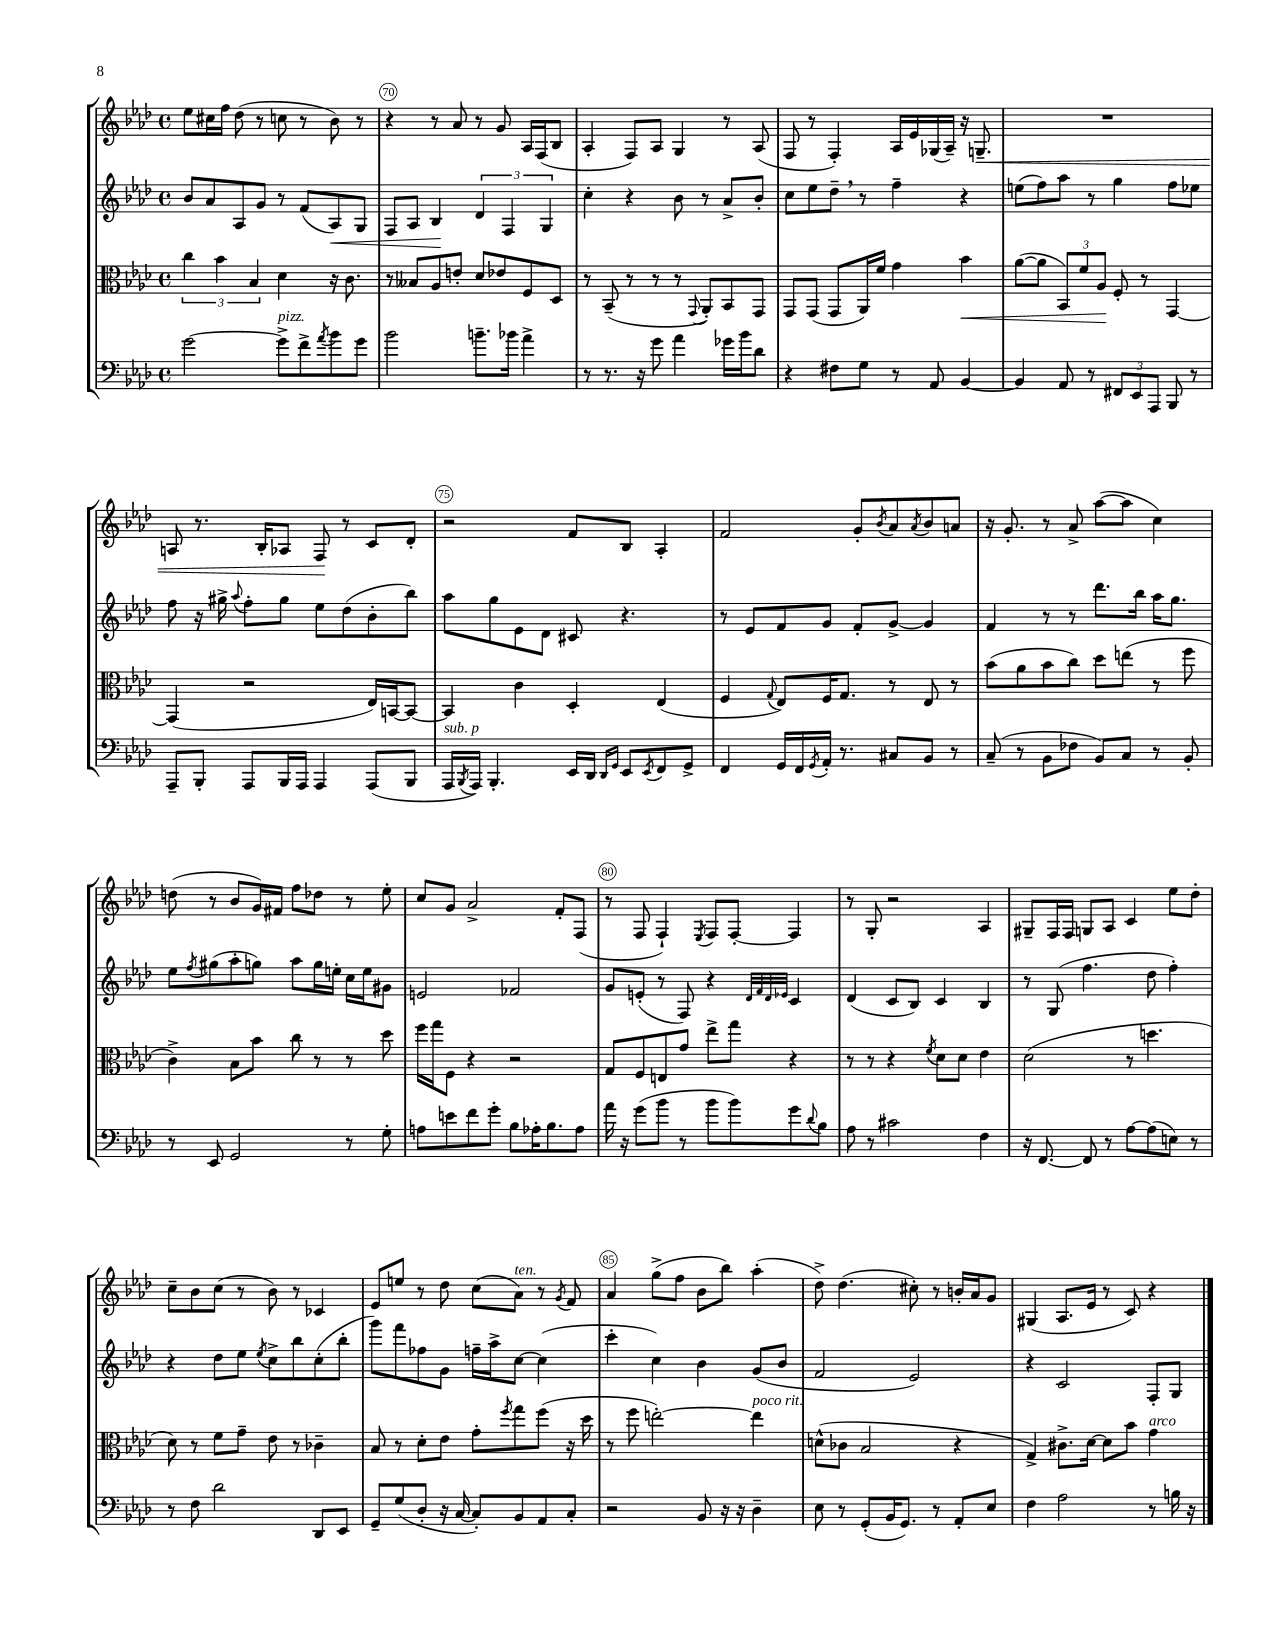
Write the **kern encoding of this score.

**kern	**kern	**dynam	**kern	**dynam	**kern	**dynam
*part4	*part3	*part3	*part2	*part2	*part1	*part1
*staff4	*staff3	*staff3	*staff2	*staff2	*staff1	*staff1
*clefF4	*clefC3	*	*clefG2	*	*clefG2	*
*k[b-e-a-d-]	*k[b-e-a-d-]	*	*k[b-e-a-d-]	*	*k[b-e-a-d-]	*
*M4/4	*M4/4	*	*M4/4	*	*M4/4	*
*met(c)	*met(c)	*	*met(c)	*	*met(c)	*
=69	=69	=69	=69	=69	=69	=69
[2g\	6cc\	.	8b-/L	.	8ee-\L	.
.	.	.	8a-/	.	16cc#X\L	.
.	6b-\	.	.	.	.	.
.	.	.	.	.	16ff\JJ	.
.	.	.	8A-/	.	(8dd-\	.
.	6B-/	.	.	.	.	.
.	.	.	8g/J	.	8r	.
!LO:TX:a:i:t=pizz.	!	!	!	!	!	!
8g^\L]	4d-\	.	8r	.	8ccn\	.
8f^\	.	.	(8f/L	.	8r	.
8qa-/	.	.	.	.	.	.
!	!	!	!	!LO:HP:b	!	!
8b-\	16r	.	8A-/)	<	8b-\)	.
.	8.c\	.	.	.	.	.
8g\J	.	.	8G/J	.	8r	.
=70	=70	=70	=70	=70	=70	=70
2b-\	8r	.	8F/L	.	4r	.
.	8B--X/L	.	8A-/J	.	.	.
.	8A-/	.	4B-/	.	8r	.
.	8en'/J	.	.	.	8a-/	.
8.bn~\L	8d-/L	.	6d-/	[	8r	.
.	8e-X/	.	.	.	8g/	.
.	.	.	6F/	.	.	.
16b-X\Jk	.	.	.	.	.	.
4a-^\	8F/	.	.	.	16A-/LL	.
.	.	.	.	.	(16F/J	.
.	.	.	6G/	.	.	.
.	8D-/J	.	.	.	8B-/J	.
=71	=71	=71	=71	=71	=71	=71
8r	8r	.	4cc'\	.	4A-'/	.
8.r	(8BB-~/	.	.	.	.	.
.	8r	.	4r	.	8F/L)	.
16r	.	.	.	.	.	.
8g\	8r	.	.	.	8A-/J	.
4a-\	8r	.	8b-\	.	4G/	.
.	8qqGG/	.	.	.	.	.
.	8AA-'/L)	.	8r	.	.	.
16g-X\LL	8BB-/	.	8a-^/L	.	8r	.
16b-\J	.	.	.	.	.	.
8d-\J	8GG/J	.	8b-'/J	.	(8A-/	.
=72	=72	=72	=72	=72	=72	=72
4r	8GG/L	.	8cc\L	.	8F/	.
.	(8GG/J	.	8ee-\	.	8r	.
8F#X\L	8GG/L	.	8dd-~,\J	.	4F'/)	.
8G\J	16AA-/L)	.	8r	.	.	.
.	16f/JJ	.	.	.	.	.
8r	4g\	.	4ff~\	.	16A-/LL	.
.	.	.	.	.	16e-/	.
8AA-/	.	.	.	.	(16G-X/	.
.	.	.	.	.	16A-~/JJ)	.
!	!	!LO:HP:b	!	!	!	!
[4BB-/	4b-\	<	4r	.	16r	.
!	!	!	!	!	!	!LO:HP:b
.	.	.	.	.	8.Gn~/	<
=73	=73	=73	=73	=73	=73	=73
4BB-/]	([8a-\L	.	(8een\L	.	1r	.
.	8a-\J]	.	8ff\)	.	.	.
8AA-/	12BB-/L)	.	8aa-\J	.	.	.
.	12f/	.	.	.	.	.
8r	.	.	8r	.	.	.
.	12A-/J	.	.	.	.	.
12FF#X/L	8F'/	[	4gg\	.	.	.
12EE-/	.	.	.	.	.	.
.	8r	.	.	.	.	.
12AAA-/J	.	.	.	.	.	.
8BBB-/	[4GG/	.	8ff\L	.	.	.
8r	.	.	8ee-X\J	.	.	.
!!LO:LB:g=z
=74	=74	=74	=74	=74	=74	=74
8AAA-~/L	(4GG/]	.	8ff\	.	8An/	.
8BBB-'/J	.	.	16r	.	8.r	.
.	.	.	16gg#X^\	.	.	.
.	.	.	8qqaa-/	.	.	.
8AAA-/L	2r	.	8ff'\L	.	.	.
.	.	.	.	.	16B-'/KL	.
16BBB-/L	.	.	8gg#\J	.	8A-X/J	.
16AAA-/JJ	.	.	.	.	.	.
4AAA-/	.	.	8ee-\L	.	8F/	.
.	.	.	(8dd-\	.	8r	[
(8AAA-/L	16E-/LL)	.	8b-'\	.	8c/L	.
.	[16BBn/J	.	.	.	.	.
8BBB-/J	8BB/J_	.	8bb-\J)	.	8d-'/J	.
=75	=75	=75	=75	=75	=75	=75
!LO:TX:a:i:t=sub. p	!	!	!	!	!	!
16AAA-/LL	4BB/]	.	8aa-\L	.	2r	.
8qBBB-/	.	.	.	.	.	.
16AAA-/JJ)	.	.	.	.	.	.
4.BBB-'/	.	.	8gg\	.	.	.
.	4c\	.	8e-\	.	.	.
.	.	.	8d-\J	.	.	.
16EE-/LL	4D-'/	.	8c#X/	.	8f/L	.
16DD-/JJ	.	.	.	.	.	.
16qqDD-/LL	.	.	.	.	.	.
16qqGG/JJ	.	.	.	.	.	.
8EE-/L	.	.	4.r	.	8B-/J	.
8qEE-/	.	.	.	.	.	.
8FF/	(4E-/	.	.	.	4A-'/	.
8GG^/J	.	.	.	.	.	.
=76	=76	=76	=76	=76	=76	=76
4FF/	4F/	.	8r	.	2f/	.
.	.	.	8e-/L	.	.	.
.	8qqG/	.	.	.	.	.
16GG/LL	8E-/L)	.	8f/	.	.	.
16FF/	.	.	.	.	.	.
8qGG/	.	.	.	.	.	.
16AA-'/JJ	16F/K	.	8g/J	.	.	.
8.r	8.G/J	.	.	.	.	.
.	.	.	8f'/L	.	8g'/L	.
.	.	.	.	.	8qb-/	.
8C#X/L	8r	.	[8g^/J	.	8a-/	.
.	.	.	.	.	8qa-/	.
8BB-/J	8E-/	.	4g/]	.	8b-/	.
8r	8r	.	.	.	8an/J	.
=77	=77	=77	=77	=77	=77	=77
(8C~/	(8b-\L	.	4f/	.	16r	.
.	.	.	.	.	8.g'/	.
8r	8a-\	.	.	.	.	.
8BB-\L	8b-\	.	8r	.	8r	.
8F-X\J	8cc\J)	.	8r	.	8a-^/	.
8BB-/L)	8dd-\L	.	8.ddd-\L	.	([8aa-\L	.
8C/J	(8een\J	.	.	.	8aa-\J]	.
.	.	.	16bb-\Jk	.	.	.
8r	8r	.	16aa-\KL	.	4cc\)	.
.	.	.	8.gg\J	.	.	.
8BB-'/	8ff\	.	.	.	.	.
!!LO:LB:g=z
=78	=78	=78	=78	=78	=78	=78
8r	4c^\)	.	8ee-\L	.	(8ddn\	.
.	.	.	8qff/	.	.	.
8EE-/	.	.	(8gg#X\	.	8r	.
2GG/	8B-\L	.	8aa-'\	.	8b-/L	.
.	8b-\J	.	8ggn\J)	.	16g/L)	.
.	.	.	.	.	16f#X/JJ	.
.	8cc\	.	8aa-\L	.	8ff\L	.
.	8r	.	16gg\L	.	8dd-X\J	.
.	.	.	16een'\JJ	.	.	.
8r	8r	.	16cc\LL	.	8r	.
.	.	.	16ee\J	.	.	.
8G'\	8dd-\	.	8g#X\J	.	8ee-'\	.
=79	=79	=79	=79	=79	=79	=79
8An\L	16ff\LL	.	2en/	.	8cc/L	.
.	16gg\J	.	.	.	.	.
8en\	8F\J	.	.	.	8g/J	.
8f\	4r	.	.	.	2a-^/	.
8g'\J	.	.	.	.	.	.
8B-\L	2r	.	2f-X/	.	.	.
16A-X'\K	.	.	.	.	.	.
8.B-\	.	.	.	.	.	.
.	.	.	.	.	8f'/L	.
8A-\J	.	.	.	.	(8F/J	.
=80	=80	=80	=80	=80	=80	=80
16a-\	8G/L	.	8g/L	.	8r	.
16r	.	.	.	.	.	.
(8g\L	8F/	.	(8en'/J	.	8F/	.
8b-\J	8En/	.	8r	.	4F`/)	.
8r	8g/J	.	8F/)	.	.	.
.	.	.	.	.	8qE-/	.
8b-\L	8ee-^\L	.	4r	.	8F/L	.
8b-\)	8gg\J	.	.	.	[8F'/J	.
.	.	.	32qqd-/LLL	.	.	.
.	.	.	32qqf/	.	.	.
.	.	.	32qqd-/	.	.	.
.	.	.	32qqe-X/JJJ	.	.	.
8g\	4r	.	4c/	.	4F/]	.
8qqd-/	.	.	.	.	.	.
8B-\J	.	.	.	.	.	.
=81	=81	=81	=81	=81	=81	=81
8A-\	8r	.	(4d-/	.	8r	.
8r	8r	.	.	.	8G'/	.
2c#X\	4r	.	8c/L	.	2r	.
.	.	.	8B-/J)	.	.	.
.	8qf/	.	.	.	.	.
.	8d-\L	.	4c/	.	.	.
.	8d-\J	.	.	.	.	.
4F\	4e-\	.	4B-/	.	4A-/	.
=82	=82	=82	=82	=82	=82	=82
16r	(2d-\	.	8r	.	8G#X~/L	.
[8.FF/	.	.	.	.	.	.
.	.	.	(8G/	.	16F/L	.
.	.	.	.	.	16F/JJ	.
8FF/]	.	.	4.ff\	.	8Gn/L	.
8r	.	.	.	.	8A-/J	.
[8A-\L	8r	.	.	.	4c/	.
(8A-\]	4.ddn\	.	8dd-\	.	.	.
8En\J)	.	.	4ff'\)	.	8ee-\L	.
8r	.	.	.	.	8dd-'\J	.
!!LO:LB:g=z
=83	=83	=83	=83	=83	=83	=83
8r	8d-\)	.	4r	.	8cc~\L	.
8F\	8r	.	.	.	8b-\	.
2d-\	8f\L	.	8dd-\L	.	(8cc\J	.
.	8g~\J	.	8ee-\J	.	8r	.
.	.	.	8qee-/	.	.	.
.	8e-\	.	8cc^\L	.	8b-\)	.
.	8r	.	8bb-\	.	8r	.
8DD-/L	4c-X~\	.	(8cc'\	.	4c-X/	.
8EE-/J	.	.	8bb-'\J	.	.	.
=84	=84	=84	=84	=84	=84	=84
8GG~/L	8B-/	.	8ggg\L)	.	8e-/L	.
(8G/	8r	.	8fff\	.	8een/J	.
8D-'/J	8d-'\L	.	8ff-X\	.	8r	.
16r	8e-\J	.	8g\J	.	8dd-\	.
[16C/	.	.	.	.	.	.
8C'/L])	8g'\L	.	16ffn~\LL	.	(8cc\L	.
.	.	.	16aa-^\J	.	.	.
.	8qff/	.	.	.	.	.
!	!	!	!	!	!LO:TX:a:i:t=ten.	!
8BB-/	8gg\	.	[8cc\J	.	8a-\J)	.
8AA-/	(8ff\J	.	(4cc\]	.	8r	.
.	.	.	.	.	8qg/	.
8C'/J	16r	.	.	.	8f/	.
.	16dd-\	.	.	.	.	.
=85	=85	=85	=85	=85	=85	=85
2r	8r	.	4ccc'\	.	4a-/	.
.	8ff\	.	.	.	.	.
.	[2een'\)	.	4cc\)	.	(8gg^\L	.
.	.	.	.	.	8ff\J	.
8BB-/	.	.	4b-\	.	8b-\L	.
16r	.	.	.	.	8bb-\J)	.
16r	.	.	.	.	.	.
!	!LO:TX:a:i:t=poco rit.	!	!	!	!	!
4D-~\	4ee\]	.	(8g/L	.	(4aa-'\	.
.	.	.	8b-/J	.	.	.
=86	=86	=86	=86	=86	=86	=86
8E-\	(8dn^^\L	.	2f/	.	8dd-^\)	.
8r	8c-X\J	.	.	.	(4.dd-\	.
(8GG'/L	2B-/	.	.	.	.	.
16BB-/K	.	.	.	.	.	.
8.GG/J)	.	.	.	.	.	.
.	.	.	2e-/)	.	8cc#X'\)	.
8r	.	.	.	.	8r	.
8AA-'/L	4r	.	.	.	16bn'/LL	.
.	.	.	.	.	16a-/J	.
8E-/J	.	.	.	.	8g/J	.
=87	=87	=87	=87	=87	=87	=87
4F\	4G^/)	.	4r	.	(4G#X/	.
2A-\	8.c#X^\L	.	2c/	.	8.A-/L	.
.	[16d-\Jk	.	.	.	16e-/Jk	.
.	8d-\L]	.	.	.	8r	.
.	8b-\J	.	.	.	8c/)	.
!	!LO:TX:a:i:t=arco	!	!	!	!	!
8r	4g\	.	8F'/L	.	4r	.
16Bn\	.	.	8G/J	.	.	.
16r	.	.	.	.	.	.
==	==	==	==	==	==	==
*-	*-	*-	*-	*-	*-	*-
